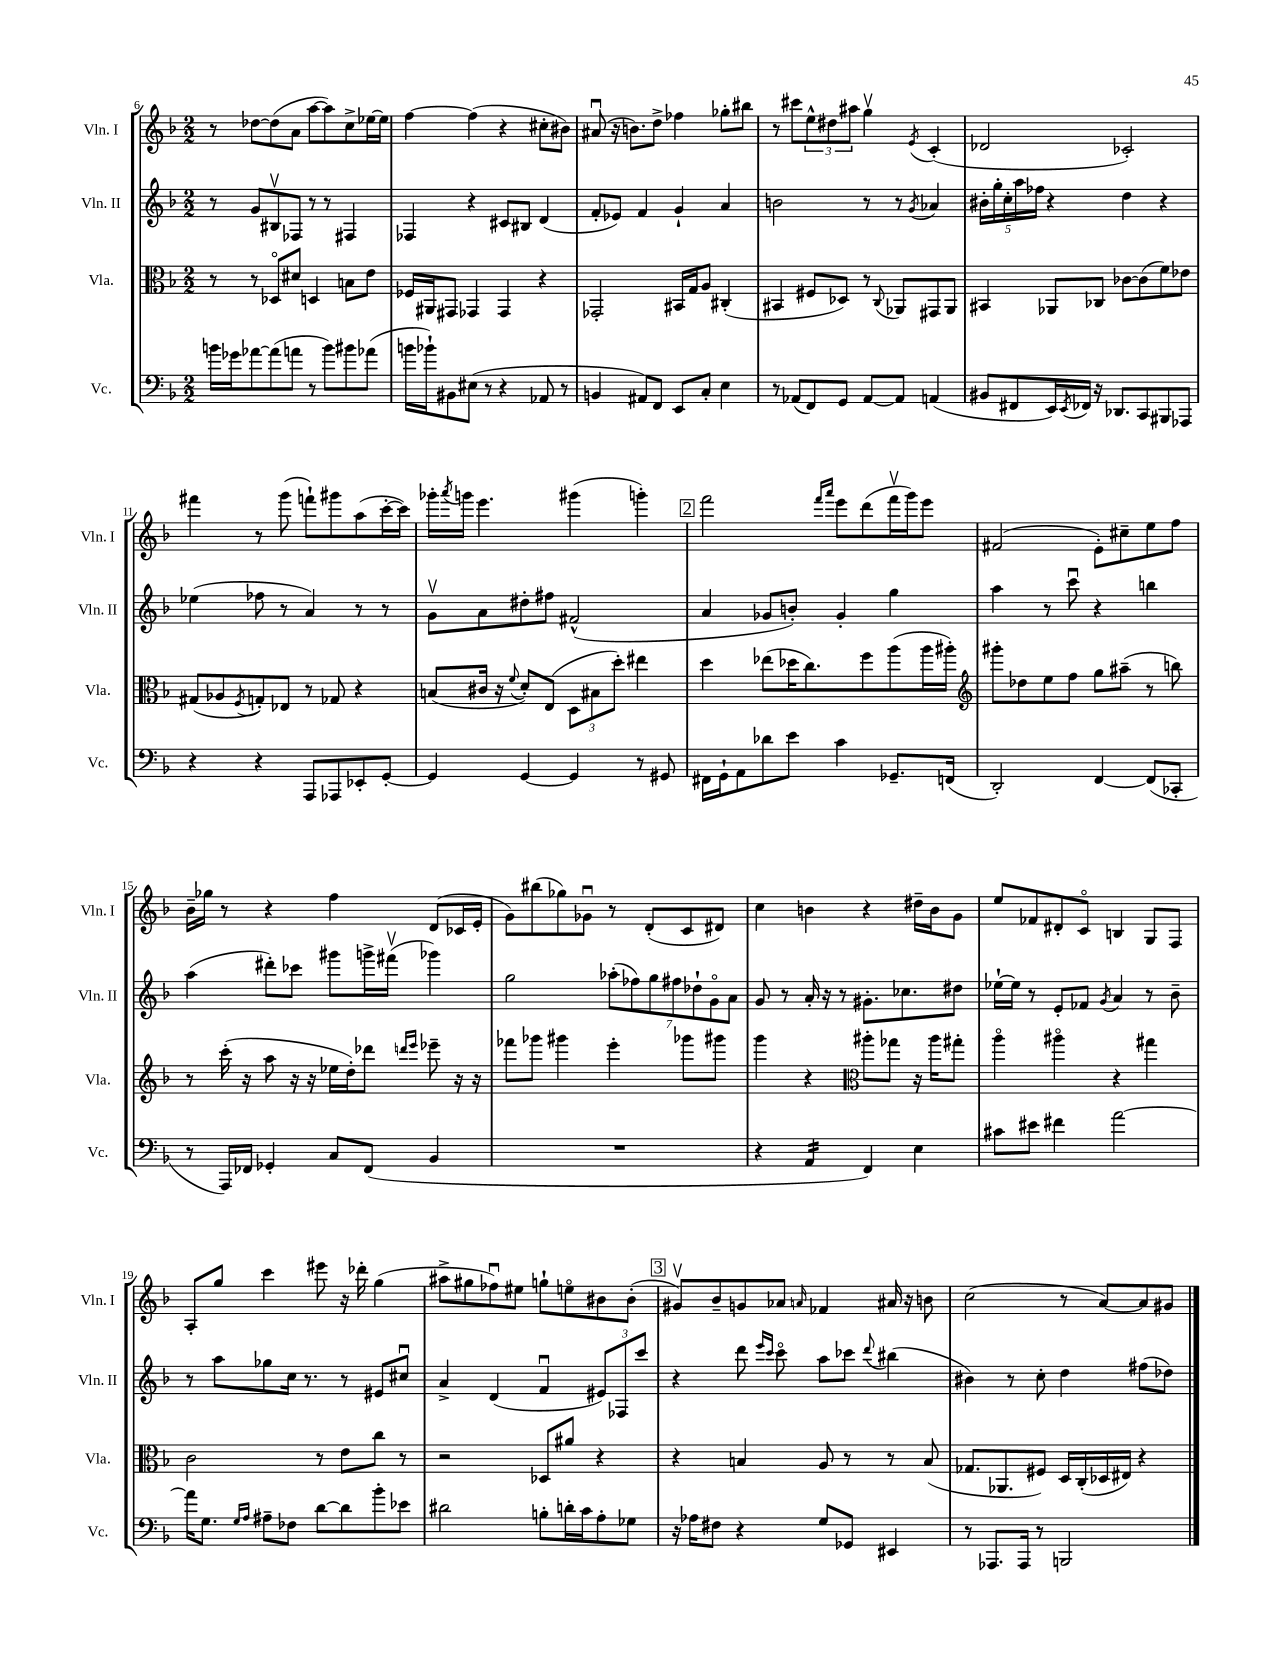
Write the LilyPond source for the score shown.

<<
\new StaffGroup <<
\new Staff = "s0" \with { instrumentName = "Vln. I" shortInstrumentName = "Vln. I" } {
    \clef treble \key f \major \numericTimeSignature \time 2/2
    r8 des''8~ des''8( a'8 a''8~ a''8) c''8-> ees''16~ ees''16 |
    f''4~ f''4( r4 cis''8-. bis'8) |
    ais'8\downbow( r16 b'8.) d''8-> fes''4 ges''8-. bis''8 |
    r8 cis'''8 \tuplet 3/2 { e''8-^ dis''8 ais''8 } g''4\upbow \acciaccatura { e'8 } c'4-.( |
    des'2 ces'2-.) |
    fis'''4 r8 g'''8( f'''8-!) gis'''8 a''8( c'''16~-. c'''16) |
    ges'''16-. \acciaccatura { a'''8 } g'''16 e'''4. gis'''4( g'''4-.) |
    \mark \markup { \box "2" } f'''2 \grace { f'''16 a'''16 } e'''8 d'''8( f'''16\upbow g'''16) e'''8 |
    fis'2( e'8-.) cis''8-- e''8 f''8 |
    bes'16-- ges''16 r8 r4 f''4 d'8( ces'16 e'16-. |
    g'8) bis''8( ges''8) ges'8\downbow r8 d'8-.( c'8 dis'8) |
    c''4 b'4 r4 dis''16-- b'16 g'8 |
    e''8 fes'8 dis'8-. c'8\flageolet b4 g8 f8 |
    a8-. g''8 c'''4 eis'''8 r16 des'''16-. g''4( |
    ais''8-> gis''8 fes''8\downbow) eis''8 g''8-! e''8\flageolet bis'8 bis'8-.( |
    \mark \markup { \box "3" } gis'8\upbow) bes'8-- g'8 aes'8 \grace { a'16 } fes'4 ais'16 r16 b'8 |
    c''2( r8 a'8~) a'8 gis'8 \bar "|." |
}
\new Staff = "s1" \with { instrumentName = "Vln. II" shortInstrumentName = "Vln. II" } {
    \clef treble \key f \major \numericTimeSignature \time 2/2
    r8 g'8 bis8\upbow fes8 r8 r8 fis4 |
    fes4 r4 cis'8 bis8 d'4( |
    f'8-. ees'8) f'4 g'4-! a'4 |
    b'2 r8 r8 \acciaccatura { g'8 } aes'4 |
    \tuplet 5/4 { bis'16-. g''16-. c''16-. a''16 fes''16 } r4 d''4 r4 |
    ees''4( fes''8 r8 a'4) r8 r8 |
    g'8\upbow a'8 dis''8-. fis''8 fis'2-^( |
    \mark \markup { \box "2" } a'4 ges'8 b'8-.) ges'4-. g''4 |
    a''4 r8 c'''8\downbow r4 b''4 |
    a''4( dis'''8-.) ces'''8 gis'''8 g'''16-> fis'''16\upbow( ges'''4) |
    g''2 \tuplet 7/4 { aes''8-.( fes''8) g''8 fis''8 des''8-! g'8\flageolet a'8 } |
    g'8 r8 a'16-. r16 r8 gis'8.-. ces''8. dis''8 |
    ees''16~-! ees''16 r8 e'8-. fes'8 \acciaccatura { g'8 } a'4 r8 bes'8-- |
    r8 a''8 ges''8 c''16 r8. r8 eis'8 cis''8\downbow |
    a'4-> d'4( f'4\downbow \tuplet 3/2 { eis'8) fes8 c'''8 } |
    \mark \markup { \box "3" } r4 d'''8 \grace { e'''16 c'''16 } c'''8\flageolet a''8 ces'''8 \appoggiatura { d'''8 } bis''4( |
    bis'4) r8 c''8-. d''4 fis''8( des''8) \bar "|." |
}
\new Staff = "s2" \with { instrumentName = "Vla." shortInstrumentName = "Vla." } {
    \clef alto \key f \major \numericTimeSignature \time 2/2
    r8 r8 des8\flageolet dis'8 d4 b8 e'8 |
    fes16 ais,16 gis,8 ges,4 ges,4 r4 |
    ges,2-. bis,16 g16 a8 cis4-.( |
    bis,4 fis8 des8) r8 \appoggiatura { c8 } aes,8 gis,8 aes,8 |
    bis,4 aes,8 ces8 ces'8~ ces'8( f'8) ees'8 |
    gis8( aes8 \acciaccatura { f8 } g8-.) ees8 r8 ges8 r4 |
    b8( cis'16 r16 \appoggiatura { f'8 } d'8-.) e8( \tuplet 3/2 { d8 bis8 d''8-.) } eis''4 |
    \mark \markup { \box "2" } d''4 ees''8( des''16 c''8.) f''8 a''8( a''16 ais''16-.) |
    \clef treble gis'''8-. des''8 e''8 f''8 g''8 ais''8--( r8 b''8) |
    r8 c'''16-.( r16 a''8 r16 r16 ees''16 d''16-.) des'''8 \grace { d'''16 e'''16 } ees'''8-- r16 r16 |
    fes'''8 ges'''8 gis'''4 e'''4-. ges'''8 gis'''8 |
    g'''4 r4 \clef alto ais''8-. ges''8 r16 ais''16 gis''8-. |
    a''4\flageolet ais''4\flageolet r4 gis''4 |
    c'2 r8 e'8 c''8 r8 |
    r2 des8 ais'8 r4 |
    \mark \markup { \box "3" } r4 b4 a8 r8 r8 b8( |
    ges8. aes,8. fis8) d16 c16-.( des16 eis16) r4 \bar "|." |
}
\new Staff = "s3" \with { instrumentName = "Vc." shortInstrumentName = "Vc." } {
    \clef bass \key f \major \numericTimeSignature \time 2/2
    b'16 ges'16 aes'8~ aes'8( a'8 r8 b'8) bis'8 aes'8( |
    b'16 bes'16-!) bis,8 eis8( r8 r4 aes,8 r8 |
    b,4 ais,8) f,8 e,8 c8-. e4 |
    r8 aes,8( f,8) g,8 aes,8~ aes,8 a,4( |
    bis,8 fis,8 e,16) \acciaccatura { e,8 } fes,16 r16 des,8. c,8 bis,,8 aes,,8 |
    r4 r4 a,,8 aes,,8 ees,8-. g,8~-. |
    g,4 g,4~ g,4 r8 gis,8 |
    \mark \markup { \box "2" } fis,16 g,16-! a,8 des'8 e'8 c'4 ges,8.-- f,16( |
    d,2-.) f,4~ f,8( ces,8-. |
    r8 a,,16) fes,16 ges,4-. c8 fes,8( bes,4 |
    R1 |
    r4 a,4:16 f,4) e4 |
    cis'8 eis'8 fis'4 a'2~ |
    a'16 g8. \grace { g16 a16 } ais8-- fes8 d'8~ d'8 bes'8-. ees'8 |
    dis'2 b8-. d'16-. c'16 a8-. ges8 |
    \mark \markup { \box "3" } r16 aes16 fis8 r4 g8 ges,8 eis,4 |
    r8 aes,,8. aes,,16 r8 b,,2 \bar "|." |
}
>>
>>
\layout { \context { \Score currentBarNumber = #6 } }
